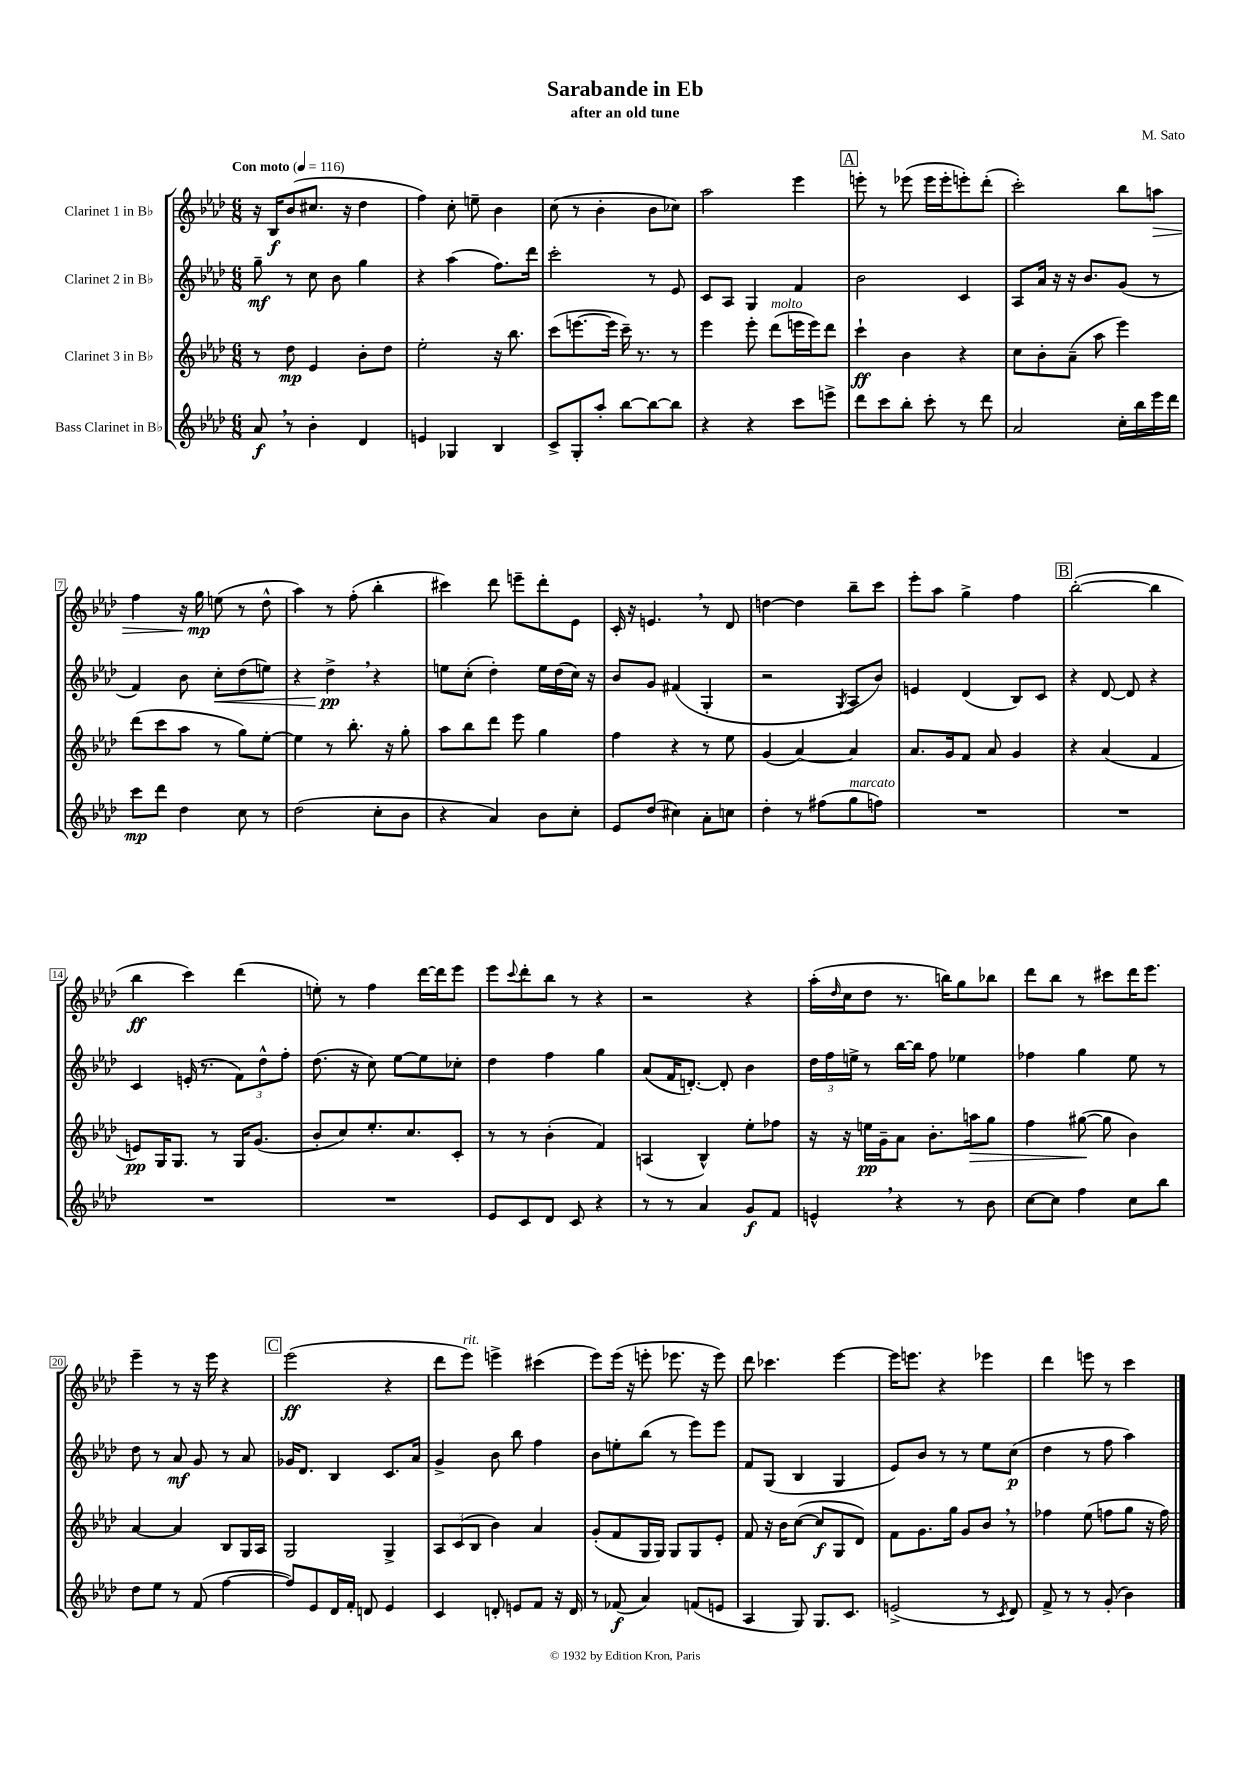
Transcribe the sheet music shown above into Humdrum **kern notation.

**kern	**kern	**kern	**kern
*staff4	*staff3	*staff2	*staff1
*clefG2	*clefG2	*clefG2	*clefG2
*k[b-e-a-d-]	*k[b-e-a-d-]	*k[b-e-a-d-]	*k[b-e-a-d-]
*M6/8	*M6/8	*M6/8	*M6/8
*MM116	*MM116	*MM116	*MM116
8a-/	8r	8gg~\	16r
.	.	.	16B-/LK
8r	8dd-\	8r	(8b-/
4b-'\	4e-/	8cc\	8.cc#/J
.	.	8b-\	.
.	.	.	16r
4d-/	8b-'\L	4gg\	4dd-\
.	8dd-\J	.	.
=	=	=	=
4e/	2ee-'\	4r	4ff\)
4G-/	.	(4aa-\	8cc'\
.	.	.	8ee~\
4B-/	16r	8.ff\L)	4b-\
.	8.bb-\	.	.
.	.	16ddd-\Jk	.
=	=	=	=
8c^/L	(8ccc\L	2ccc'\	(8cc\
8G'/	[8.eee\	.	8r
8aa-'/J	.	.	4b-'\
.	16eee\]Jk	.	.
[8bb-\L	16ccc~\)	.	.
.	8.r	.	.
8bb-\_	.	8r	8b-\L
8bb-\]J	8r	8e-/	8cc-\J)
=	=	=	=
4r	4eee-\	8c/L	2aa-\
.	.	8A-/J	.
4r	8eee-'\	4G/	.
.	(8ddd-\L	.	.
8ccc\L	16eee\L	4f/	4eee-\
.	16eee\J)	.	.
8eee^\J	8ddd-\J	.	.
=	=	=	=
8ddd-\L	4ccc`\	2b-\	8eee'\
8ccc\	.	.	8r
8bb-'\J	4b-\	.	(8eee-\
8ccc'\	.	.	16eee-\LL
.	.	.	16eee-'\J
8r	4r	4c/	8eee'\)
8ddd-\	.	.	(8ddd-'\J
=	=	=	=
2a-/	8cc\L	8A-/L	2ccc'\)
.	8b-'\	16a-/Jk	.
.	.	16r	.
.	(8a-~\J	16r	.
.	.	8.b-/L	.
.	8aa-\	.	.
16cc'\LL	4eee-\)	(8g/J	8bb-\L
16bb-\	.	.	.
16eee-\	.	8r	8aa\J
16ddd-\JJ	.	.	.
=	=	=	=
8ccc\L	(8ddd-\L	4f/)	4ff\
8ddd-\J	8ccc\	.	.
4dd-\	8aa-\J	8b-\	16r
.	.	.	16gg\
.	8r	8cc'\L	(8ee\
8cc\	8gg\L)	(8dd-\	8r
8r	[8ee-'\J	8ee\J)	8dd-^^\
=	=	=	=
(2dd-\	4ee-\]	4r	4aa-\)
.	8r	4dd-^\	8r
.	8.bb-'\	.	(8ff'\
8cc'\L	.	4r	4bb-'\
.	16r	.	.
8b-\J	8gg'\	.	.
=	=	=	=
4r	8aa-\L	8ee\L	4ccc#\)
.	8bb-\	(8cc'\J	.
4a-/)	8ddd-\J	4dd-'\)	8ddd-\
.	8eee-\	.	8eee~\L
8b-\L	4gg\	16ee\LL	8ddd-'\
.	.	(16dd-\	.
8cc'\J	.	16cc\JJ)	8e-\J
.	.	16r	.
=	=	=	=
8e-/L	4ff\	8b-/L	16c'/
.	.	.	16r
(8dd-/J	.	8g/J	4.e/
4cc#\)	4r	(4f#/	.
8a-'\L	8r	4G'/	8r
8cc\J	8ee-\	.	8d-/
=	=	=	=
4dd-'\	(4g/	2r	[4dd\
8r	[4a-/)	.	4dd\]
(8ff#\L	.	.	.
.	.	8qG/	.
8gg\	4a-/]	8A-/L	8bb-~\L
8ff\J)	.	8b-/J)	8ccc\J
=	=	=	=
2.r	8.a-/L	4e/	8eee-'\L
.	.	.	8aa-\J
.	16g/k	.	.
.	8f/J	(4d-/	4gg^\
.	8a-/	.	.
.	4g/	8B-/L)	4ff\
.	.	8c/J	.
=	=	=	=
2.r	4r	4r	([2bb-'\
.	(4a-/	[8d-/	.
.	.	8d-/]	.
.	4f/	4r	4bb-\]
=	=	=	=
2.r	8e/L)	4c/	4bb-\
.	16G/K	.	.
.	8.G/J	.	.
.	.	(16e'/	4ccc\)
.	.	8.r	.
.	8r	.	.
.	16G/LK	12f\L)	(4ddd-\
.	(8.g/J	.	.
.	.	12dd-^^\	.
.	.	12ff'\J	.
=	=	=	=
2.r	8b-'/L	(8.dd-\	8ee'\)
.	8cc/)	.	8r
.	.	16r	.
.	8.ee-'/	8cc\)	4ff\
.	.	[8ee-\L	.
.	8.cc/	.	.
.	.	8ee-\]	[16ddd-\LL
.	.	.	16ddd-\]J
.	8c'/J	8cc-'\J	8eee-\J
=	=	=	=
8e-/L	8r	4dd-\	8eee-\L
.	.	.	8qqccc/
8c/	8r	.	8ddd-'\
8d-/J	(4b-'\	4ff\	8bb-\J
8c/	.	.	8r
4r	4f/)	4gg\	4r
=	=	=	=
8r	(4A/	(8a-/L	2r
8r	.	16f/K	.
.	.	[8.d'/J)	.
4a-/	4B-^^/)	.	.
.	.	8d'/]	.
8g/L	8ee-'\L	4b-\	4r
8f/J	8ff-\J	.	.
=	=	=	=
4e^^/	16r	24dd-\LL	(16aa-'\LL
.	.	24ff\	.
.	.	.	16qqdd-/
.	16r	.	16cc\J
.	.	24ee^\JJ	.
.	16ee\LL	8r	8dd-\J
.	16g~\J	.	.
4r	8a-\J	[16bb-\LL	8.r
.	.	16bb-\]JJ	.
.	8.b-'\L	8ff\	.
.	.	.	16bb\LK)
8r	.	4ee-\	8gg\
.	16aa\k	.	.
8b-\	8gg\J	.	8bb-\J
=	=	=	=
[8cc\L	4ff\	4ff-\	8ddd-\L
8cc\]J	.	.	8bb-\J
4ff\	([8gg#\	4gg\	8r
.	8gg#\]	.	8ccc#\L
8cc\L	4b-\)	8ee-\	16ddd-\K
.	.	.	8.eee-\J
8bb-\J	.	8r	.
=	=	=	=
8dd-\L	[4a-/	8dd-\	4eee-~\
8ee-\J	.	8r	.
8r	4a-/]	8a-/	8r
(8f/	.	8g/	16r
.	.	.	16eee-\
[4ff\	8B-/L	8r	4r
.	16G/L	8a-/	.
.	16A-/JJ	.	.
=	=	=	=
8ff/]L)	2G/	16g-/LK	(2eee-\
.	.	8.d-/J	.
8e-/	.	.	.
16d-/L	.	4B-/	.
16f'/JJ	.	.	.
8d/	.	.	.
4e-/	4G^/	8.c/L	4r
.	.	16a-/Jk	.
=	=	=	=
4c/	12A-/L	4g^/	8ddd-\L
.	(12c/	.	.
.	.	.	8eee-\J)
.	12B-/J	.	.
8d'/	4b-\)	8b-\	4eee^\
8e/L	.	8bb-\	.
8f/J	4a-/	4ff\	(4ccc#\
16r	.	.	.
16d/	.	.	.
=	=	=	=
8r	(8g'/L	8b-\L	8eee-\L)
(8f-/	8f/	8ee'\	(16eee-\Jk
.	.	.	16r
4a-/)	16G/L	(8bb-\J	8eee'\
.	16G/JJ)	.	.
.	8G/L	8r	8.eee-\
(8f/L	8G/	8eee-\L)	.
.	.	.	16r
8e/J	8e-'/J	8eee-\J	8eee-\)
=	=	=	=
4A-/	8f/	8f/L	8ddd-\
.	16r	(8G/J	4.ccc-\
.	16b-\LK	.	.
8G/)	([8cc\J	4B-/	.
8.G/L	8cc/]L	.	.
.	8G/	4G/	[4eee-\
8.c/J	.	.	.
.	8d-/J)	.	.
=	=	=	=
(2e^/	8f\L	8e-/L)	16eee-\]LK
.	.	.	8.eee\J
.	8.g\	8b-/J	.
.	.	8r	4r
.	16gg\Jk	.	.
.	8g/L	8r	.
8r	8b-/J	8ee-\L	4eee-\
8qc/	.	.	.
8d-/)	8r	(8cc\J	.
=	=	=	=
8f^/	4ff-\	4dd-\	4ddd-\
8r	.	.	.
8r	(8ee-\	8r	8eee\
(8g'/	8ff\L	8ff\	8r
4b-\)	8gg\J	4aa-\)	4ccc\
.	16r	.	.
.	16ff\)	.	.
==	==	==	==
*-	*-	*-	*-
